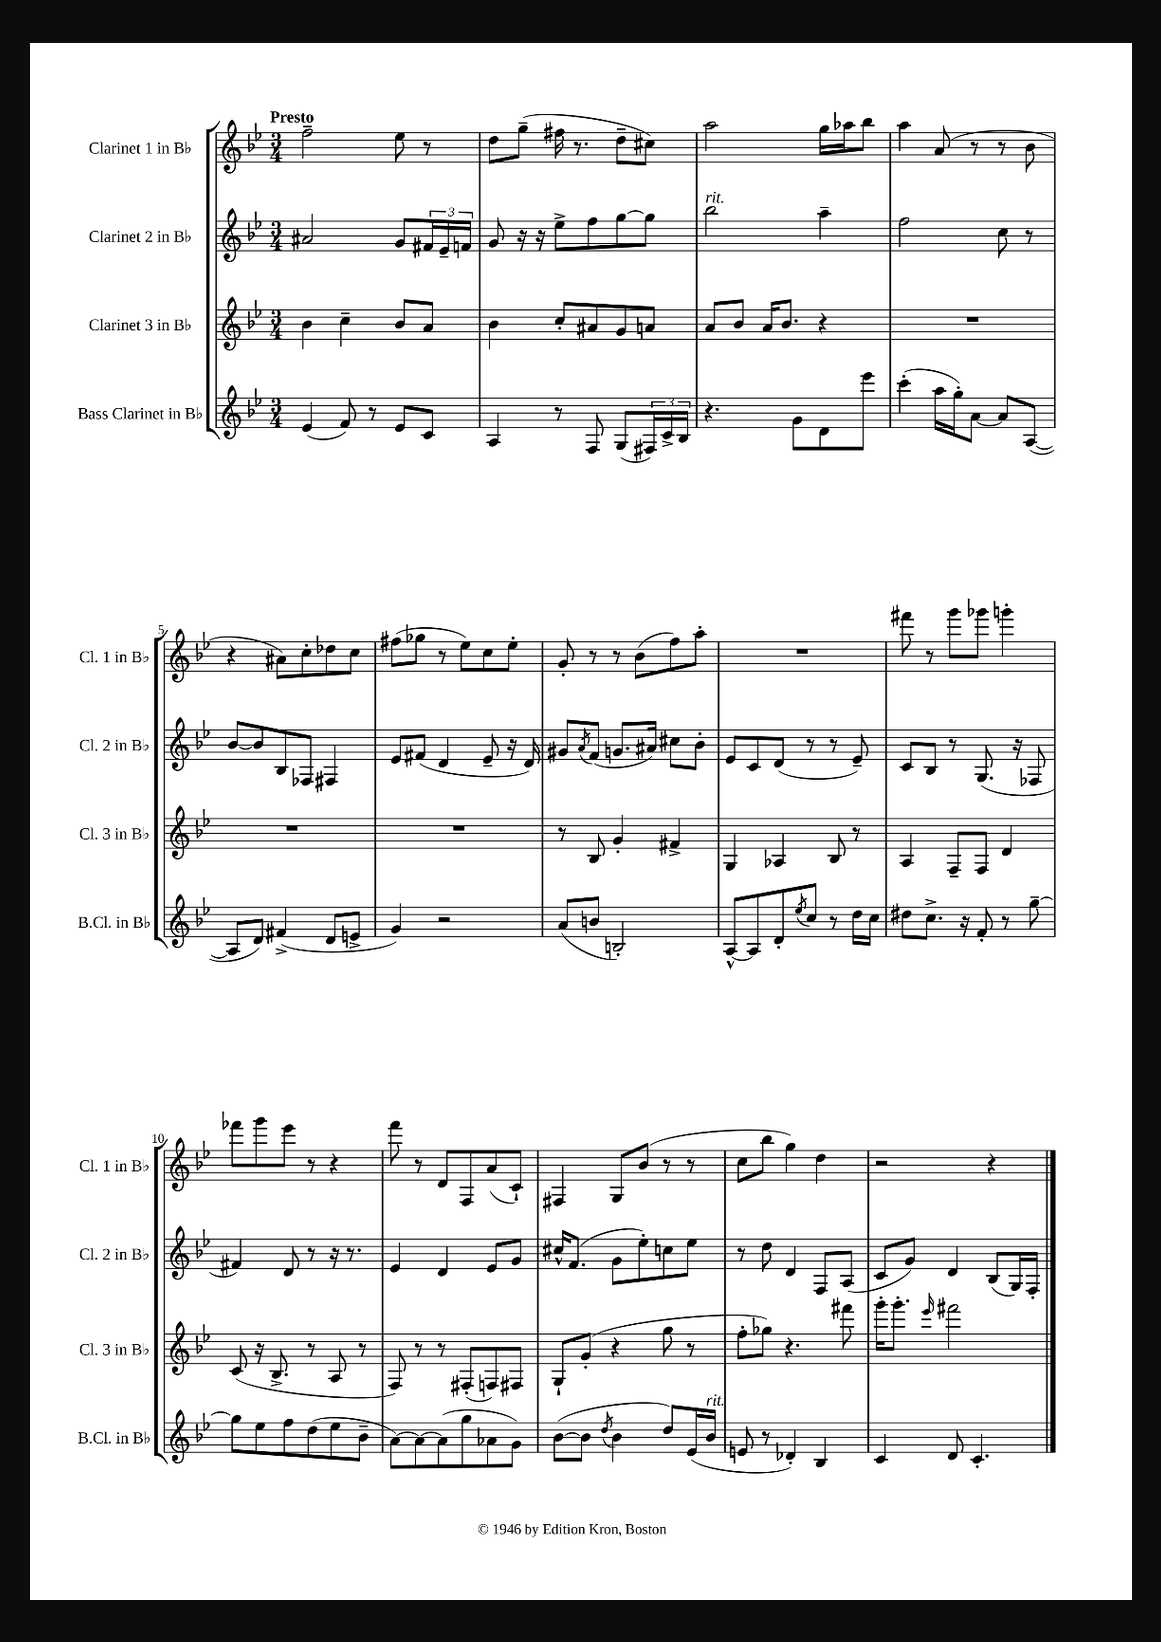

**kern	**kern	**kern	**kern
*staff4	*staff3	*staff2	*staff1
*clefG2	*clefG2	*clefG2	*clefG2
*k[b-e-]	*k[b-e-]	*k[b-e-]	*k[b-e-]
*M3/4	*M3/4	*M3/4	*M3/4
(4e-	4b-	2a#	2ff~
8f)	4cc~	.	.
8r	.	.	.
8e-	8b-	8g	8ee-
8c	8a	24f#	8r
.	.	24e-~	.
.	.	24f	.
=	=	=	=
4A	4b-	8g	8dd
.	.	16r	(8gg~
.	.	16r	.
8r	8cc'	8ee-^	16ff#
.	.	.	8.r
8F	8a#	8ff	.
(8G	8g	[8gg	8dd~
24F#)	8a	8gg]	8cc#)
24c^	.	.	.
24B-	.	.	.
=	=	=	=
4.r	8a	2bb-	2aa
.	8b-	.	.
.	16a	.	.
.	8.b-	.	.
8g	.	.	.
8d	4r	4aa~	16gg
.	.	.	16aa-
8eee-	.	.	8bb-
=	=	=	=
(4ccc'	2.r	2ff	4aa
16aa	.	.	(8a
16gg')	.	.	.
[8a	.	.	8r
8a]	.	8cc	8r
([8A	.	8r	8b-
=	=	=	=
8A]	2.r	[8b-	4r
8d)	.	8b-]	.
(4f#^	.	8B-	8a#)
.	.	8F-	8cc'
8d	.	4F#	8dd-
8e^	.	.	8cc
=	=	=	=
4g)	2.r	8e-	(8ff#
.	.	(8f#	8gg-
2r	.	4d	8r
.	.	.	8ee-)
.	.	8e-~	8cc
.	.	16r	8ee-'
.	.	16d)	.
=	=	=	=
(8a	8r	8g#	8g'
.	.	8qa	.
8b	8B-	(8f	8r
2B')	4g'	8.g	8r
.	.	.	(8b-
.	.	16a#)	.
.	4f#^	8cc#	8ff)
.	.	8b-'	8aa'
=	=	=	=
[8A^^	4G	8e-	2.r
8A]	.	8c	.
8d'	4A-	(8d	.
8qee-	.	.	.
8cc	.	8r	.
8r	8B-	8r	.
16dd	8r	8e-~)	.
16cc	.	.	.
=	=	=	=
8dd#	4A	8c	8fff#
8.cc^	.	8B-	8r
.	8F~	8r	8ggg
16r	.	.	.
8f'	8F	(8.G	8ggg-
8r	4d	.	4ggg'
.	.	16r	.
[8gg~	.	8F-	.
=	=	=	=
8gg]	(8c	4f#)	8fff-
8ee-	16r	.	8ggg
.	8.B-^	.	.
8ff	.	8d	8eee-
(8dd	8r	8r	8r
8ee-	8A	16r	4r
.	.	8.r	.
8b-~	8r	.	.
=	=	=	=
[8a)	8F)	4e-	8fff
8a_	8r	.	8r
(8a]	8r	4d	8d
8gg	(8F#'	.	8F
8a-	8F)	8e-	(8a
8g)	8F#	8g	8c`)
=	=	=	=
([8b-	8G`	16cc#^^	4F#
.	.	(8.f	.
8b-]	(8g'	.	.
8qdd	.	.	.
4b-	4r	8g	8G
.	.	8ee-')	(8b-
8dd)	8gg	8cc	8r
(16e-	8r	8ee-	8r
16b-	.	.	.
=	=	=	=
8e	8ff'	8r	8cc
8r	8gg-)	8dd	8bb-
4d-')	4.r	4d	4gg)
4B-	.	8F	4dd
.	8fff#	(8A	.
=	=	=	=
4c	16ggg'	8c	2r
.	8.ggg'	.	.
.	.	8g)	.
.	16qqeee-	.	.
8d	2fff#	4d	.
4.c'	.	.	.
.	.	(8B-	4r
.	.	16G)	.
.	.	16F'	.
==	==	==	==
*-	*-	*-	*-
